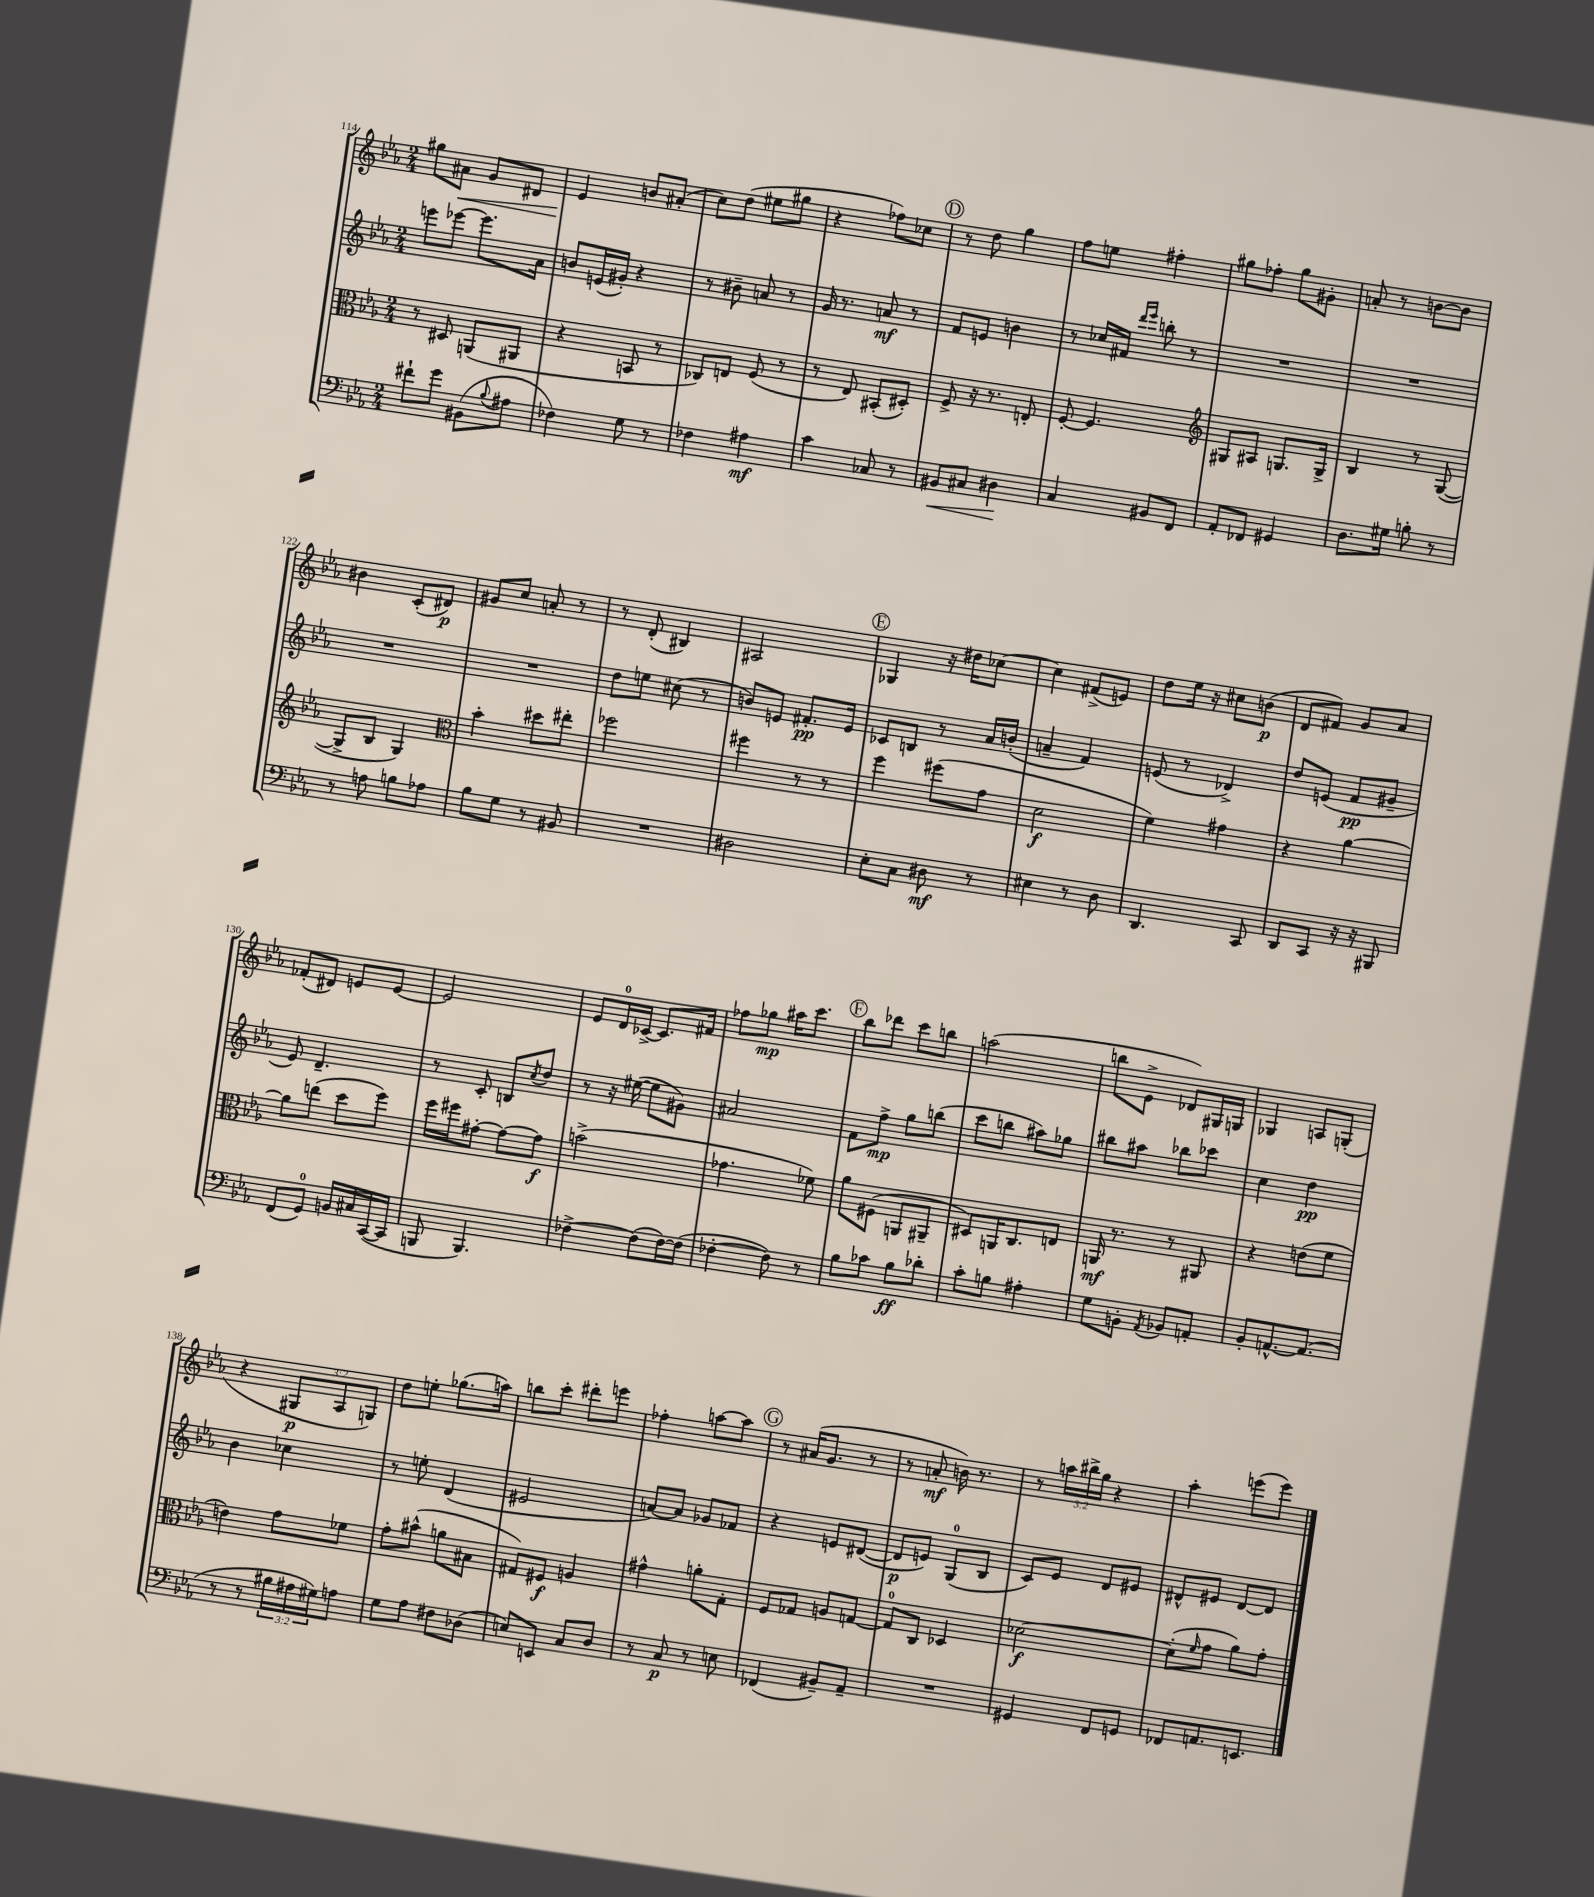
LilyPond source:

<<
\new StaffGroup <<
\new Staff = "s0" {
    \clef treble \key ees \major \numericTimeSignature \time 2/4 \override Staff.TupletNumber.text = #tuplet-number::calc-fraction-text
    gis''8 ais'8\< g'8 dis'8 |
    ees'4\! b'8 ais'8-.( |
    c''8) d''8( eis''8 gis''8 |
    r4 fes''8) ces''8 |
    \mark \markup { \circle "D" } r8 d''8 g''4 |
    f''8 e''8 fis''4-. |
    gis''8 fes''8-. gis''8 gis'8-. |
    a'8-. r8 b'8~ b'8 |
    bis'4 c'8-.( dis'8\p) |
    gis'8 c''8 a'8-. r8 |
    r8 d'8-.( bis4) |
    ais2 |
    \mark \markup { \circle "E" } ges4 r16 dis''16 ces''8~ |
    ces''4 fis'8->( e'8) |
    d''8 ees''16 r16 cis''8 b'8\p( |
    d'8 fis'8) g'8 aes'8 |
    fes'8-.( dis'8) e'8 e'8~ |
    e'2 |
    ees'8 d'16-0 ces'16~-> ces'8. fis'16 |
    fes''8 ges''8\mp ais''16 c'''8. |
    \mark \markup { \circle "F" } bes''8 des'''8 c'''8 b''8 |
    a''2( |
    b''8 ees'8-> des'8) gis16 g16 |
    ges4 a8 g8-.( |
    r4 \tuplet 3/2 { gis8\p aes8 g8) } |
    d''8 e''8-. ges''8.( a''16) |
    b''8 c'''8-. dis'''8-. e'''8 |
    fes''4-. a''8~ a''8 |
    \mark \markup { \circle "G" } r8 ais'16( g'8. r8 |
    r8 a'8-.\mf b'16) r8. |
    r8 \tuplet 3/2 { a''16 bis''16-> g''16 } r4 |
    aes''4-. e'''8( e'''8) \bar "|." |
}
\new Staff = "s1" {
    \clef treble \key ees \major \numericTimeSignature \time 2/4
    e'''8 ees'''8~ ees'''8. aes'16 |
    b'8 e'16( gis'16-.) r4 |
    r8 bis'8-- a'8 r8 |
    g'16 r8. a'8\mf r8 |
    \mark \markup { \circle "D" } f'8 e'8 b'4 |
    r8 ces''16 fis'16 \grace { d'''16 ees'''16 } b''8-. r8 |
    R2 |
    R2 |
    R2 |
    R2 |
    d''8 e''8 cis''8( r8 |
    b'8) e'8 fis'8.-.\pp e'16 |
    \mark \markup { \circle "E" } ces'8 b8 r8 aes'16 b'16-.( |
    a'4-- f'4) |
    e'8( r8 des'4->) |
    d''8 e'8( f'8\pp gis'8-- |
    ees'8) d'4.-- |
    r8 c'8-. b8 \acciaccatura { c''8 } d''8 |
    r8 r16 eis''16~( eis''8 gis'8) |
    ais'2 |
    \mark \markup { \circle "F" } f'8 f''8->\mp g''8 b''8( |
    c'''8 b''8 ais''8) ges''8 |
    bis''8 ais''8 bes''8 ces'''8 |
    c''4 d''4\pp |
    bes'4 ces''4 |
    r8 e''8-. d'4( |
    eis'2 |
    a'8~) a'8 ges'8 fes'8 |
    \mark \markup { \circle "G" } r4 e'8 dis'8~( |
    dis'8\p e'8) g8-0( bes8 |
    c'8) ees'8 d'8 eis'8 |
    dis'8-^ eis'8 dis'8~ dis'8 \bar "|." |
}
\new Staff = "s2" {
    \clef alto \key ees \major \numericTimeSignature \time 2/4
    r8 dis8 a,8( ais,8 |
    r4 b,8 r8 |
    ces8) e8 f8( r8 |
    r8 ees8) bis,8-.( dis8-.) |
    \mark \markup { \circle "D" } f8-> r16 r8. e8-. |
    f8~-. f4. |
    \clef treble gis8 ais8 g8. g16-> |
    bes4 r8 g8~( |
    g8-> bes8 g4) |
    \clef alto bes'4-. dis''8 eis''8-. |
    fes''2 |
    fis''4 r8 r8 |
    \mark \markup { \circle "E" } f''4 fis''8( g'8 |
    d'2\f |
    f'4) gis'4 |
    r4 aes'4~ |
    aes'8 e''8( d''8 f''8) |
    f''16 fis''16 gis'8~-. gis'8~ gis'8\f |
    b'2->( |
    ges'4. fes'8) |
    \mark \markup { \circle "F" } aes'8 fis8( a,8 ais,8-- |
    dis8) a,16 c8. e8 |
    a,16\mf r8. r8 ais,8 |
    r4 e'8( f'8 |
    e'4) g'8 fes'8 |
    g'8-. bis'8-^( a'8 bis8 |
    gis8) fis8\f a4 |
    gis'4-^ a'8-. g8-. |
    \mark \markup { \circle "G" } f8 ges8 a8 g8~ |
    g8-0 c8 des4 |
    des'2~\f |
    des'8-.( \grace { f'16 } g'8 aes'8) g'8-. \bar "|." |
}
\new Staff = "s3" {
    \clef bass \key ees \major \numericTimeSignature \time 2/4 \override Staff.TupletNumber.text = #tuplet-number::calc-fraction-text
    fis'8-! g'8 bis,8( \appoggiatura { bes8 } ais8 |
    fes4) g8 r8 |
    fes4 ais4\mf |
    c'4 ces8 r8 |
    \mark \markup { \circle "D" } bis,8\< cis8 dis4\! |
    c4 bis,8 f,8 |
    aes,8-. fes,8 gis,4 |
    d8. gis16 b8-. r8 |
    r8 a8 b8 aes8 |
    bes8 g8 r8 bis,8 |
    R2 |
    dis2 |
    \mark \markup { \circle "E" } ees8-. c8 dis8\mf r8 |
    eis4 r8 d8 |
    d,4. c,8 |
    d,8 c,8 r16 r16 bis,,8 |
    f,8( g,8-0) b,16 cis16 c,16~( c,16 |
    b,,8 b,,4.) |
    fes4~-> fes8( fes16~) fes16( |
    fes4~-. fes8) r8 |
    \mark \markup { \circle "F" } bes8 ces'8 bes8\ff des'8-. |
    c'8-. b8 ais4-. |
    g8 b,8-. \acciaccatura { aes,8 } bes,8 a,8-. |
    bes,8-. a,8.~-^ a,8.( |
    r8 r8 \tuplet 3/2 { bis16 ais16 gis16) } a8 |
    g8 aes8 fis8 des8( |
    e8) e,8 c8 d8 |
    r8 c8\p r8 e8 |
    \mark \markup { \circle "G" } fes,4( bis,8--) aes,8-- |
    R2 |
    gis,4 f,8 g,8 |
    fes,8 a,8. e,8. \bar "|." |
}
>>
>>
\layout { \context { \Score currentBarNumber = #114 } }
